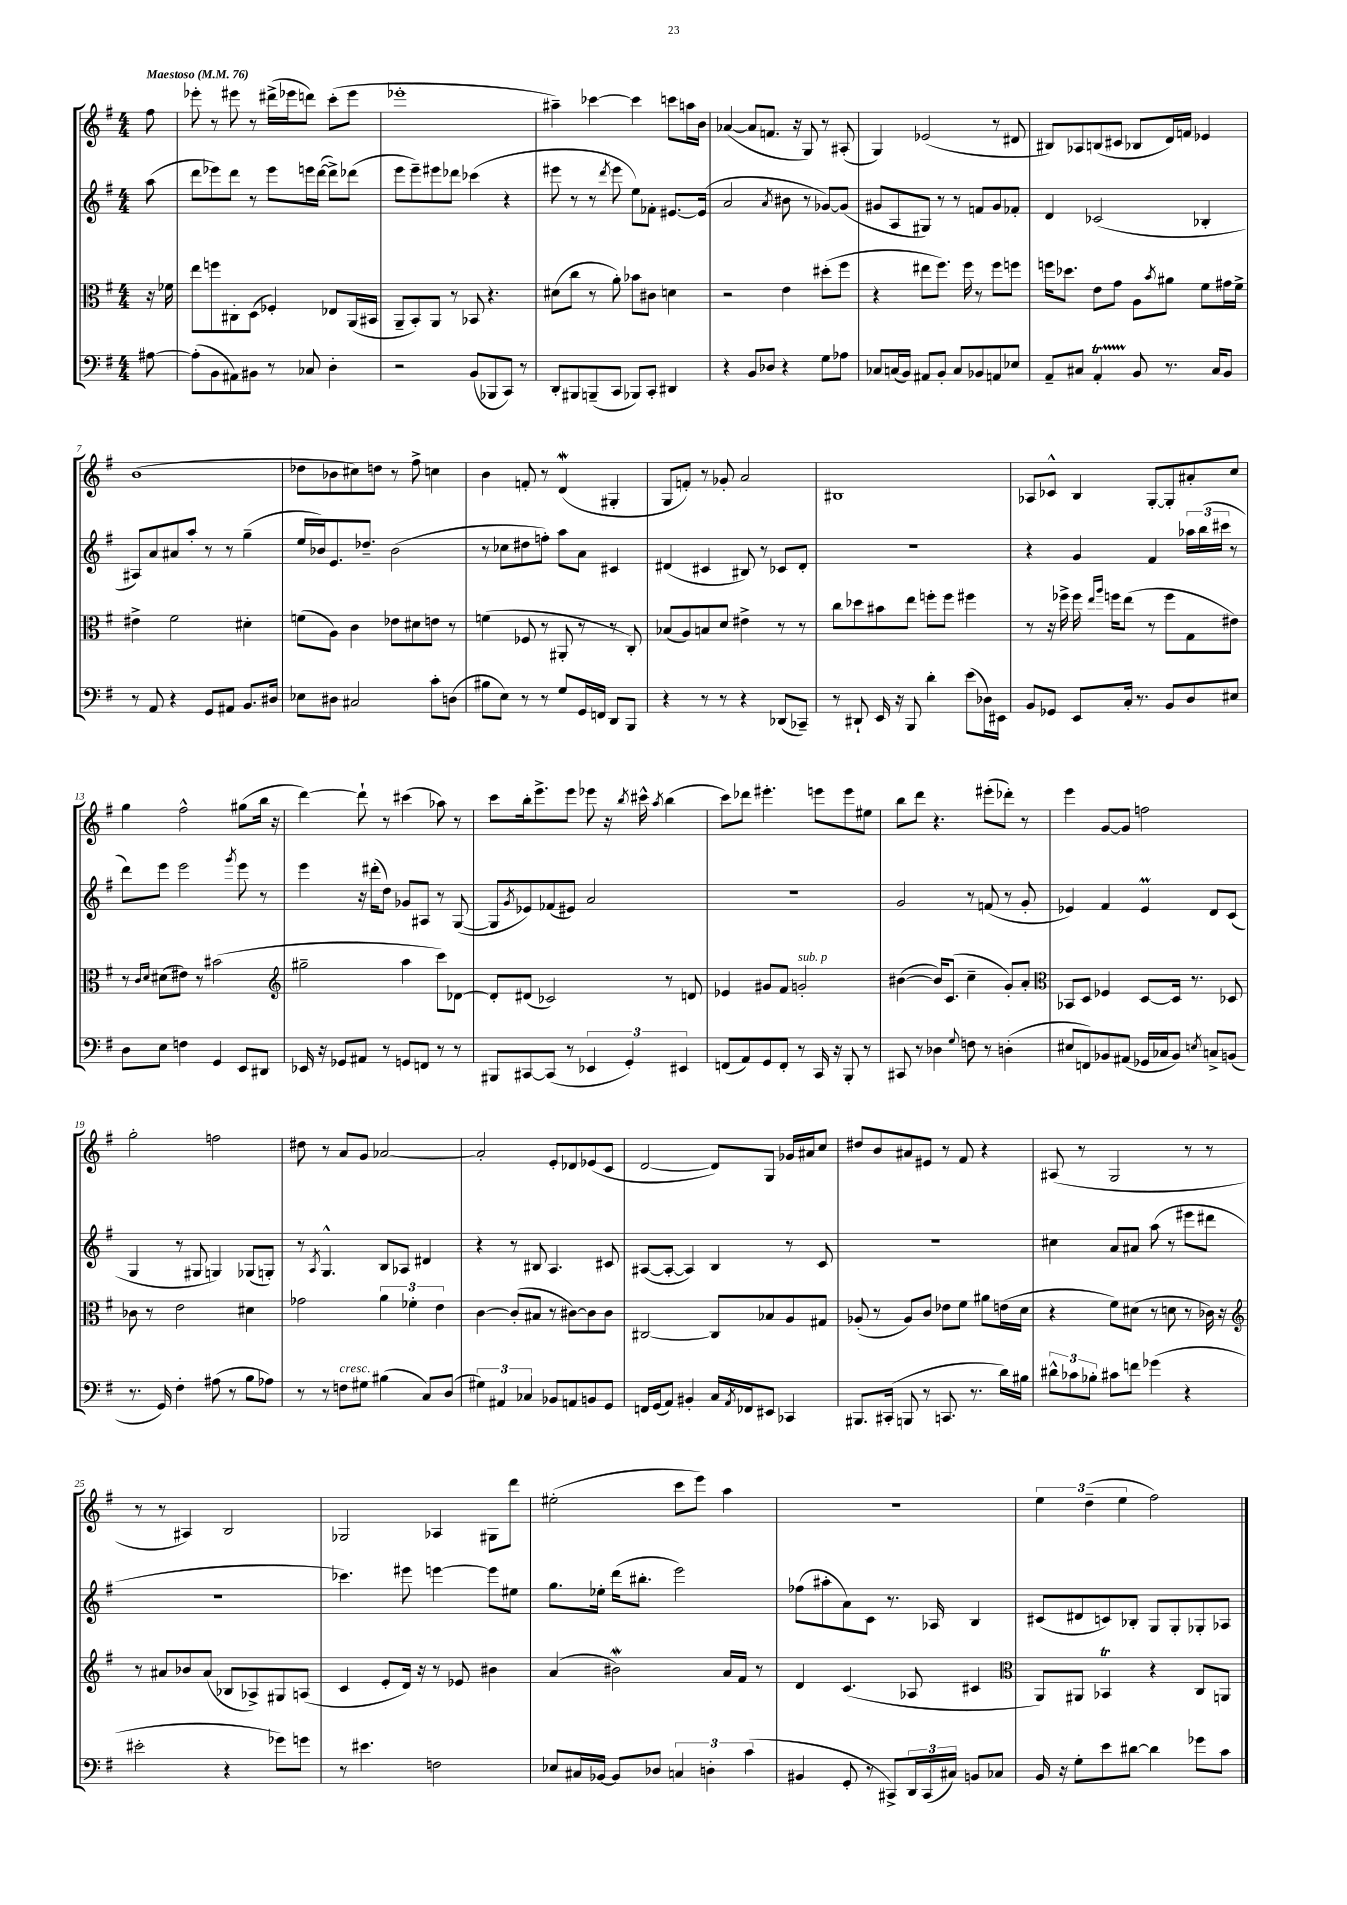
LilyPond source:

<<
\new StaffGroup <<
\new Staff = "s0" {
    \clef treble \key g \major \numericTimeSignature \time 4/4 \partial 8 \tempo "Maestoso" 4 = 76
    fis''8 |
    ees'''8-. r8 eis'''8 r8 dis'''16->( ees'''16 d'''8) c'''8-.( ees'''8 |
    ees'''1-. |
    ais''4--) ces'''4~ ces'''4 c'''8 a''16 b'16 |
    aes'4~( aes'8 f'8. r16 g8) r8 ais8-.( |
    g4) ees'2( r8 dis'8 |
    bis8) aes8 b8( cis'8 bes8 d'16) f'16 ees'4 |
    b'1( |
    des''8 bes'8 cis''8) d''8 r8 fis''8-> c''4 |
    b'4 f'8-. r8 d'4\mordent( gis4-. |
    g8 f'8-.) r8 ges'8-. a'2 |
    bis1 |
    aes8 ces'8-^ b4 g8~-. g8-. ais'8-. c''8 |
    g''4 fis''2-^ gis''8( b''16 r16 |
    d'''4~) d'''8-! r8 cis'''4( aes''8) r8 |
    c'''8 b''16-. e'''8.-> e'''8 ees'''8 r16 \acciaccatura { b''8 } cis'''16-^ \acciaccatura { a''8 } b''4( |
    c'''8) des'''8 eis'''4.-. e'''8 e'''8 eis''8 |
    b''8 d'''8 r4. eis'''8-.( des'''8-.) r8 |
    e'''4 g'8~ g'8 f''2 |
    g''2-. f''2 |
    dis''8 r8 a'8 g'8 aes'2~ |
    aes'2-. e'8-. des'8 ees'8( c'8 |
    d'2~ d'8) g8 ges'16 ais'16 c''8 |
    dis''8 b'8 ais'8 eis'8 r8 fis'8 r4 |
    ais8( r8 g2 r8 r8 |
    r8 r8 ais4) b2 |
    ges2 aes4 gis8 d'''8 |
    eis''2-.( c'''8 e'''8) a''4 |
    r1 |
    \tuplet 3/2 { e''4 d''4--( e''4 } fis''2) \bar "|." |
}
\new Staff = "s1" {
    \clef treble \key g \major \numericTimeSignature \time 4/4 \partial 8
    a''8( |
    d'''8 ees'''8) d'''8 r8 ees'''8 e'''16 d'''16~( d'''8->) des'''8( |
    e'''8 e'''8--) eis'''8 des'''8 ces'''4( r4 |
    eis'''8 r8 r8 \acciaccatura { d'''8 } eis'''8 e''8) fes'8-. eis'8.~ eis'16( |
    a'2 \acciaccatura { a'8 } bis'8 r8 ges'8~) ges'8( |
    gis'8 a8 gis8) r8 r8 f'8 gis'8 fes'8-. |
    d'4 ces'2( bes4-. |
    ais8) a'8 ais'8 a''8-. r8 r8 g''4--( |
    e''16 bes'16) e'8. des''8.-- bes'2( |
    r8 ces''8 dis''8 f''8-.) a''8 a'8 cis'4 |
    dis'4( cis'4 bis8) r8 ces'8 dis'8-. |
    r1 |
    r4 g'4 fis'4 \tuplet 3/2 { aes''16 b''16( cis'''16 } r8 |
    d'''8) e'''8 e'''2 \acciaccatura { g'''8 } e'''8 r8 |
    e'''4 r16 dis'''16-.( d''8) ges'8 ais8 r8 g8~( |
    g8 \acciaccatura { g'8 } ees'8) fes'8( eis'8) a'2 |
    r1 |
    g'2 r8 f'8( r8 g'8-. |
    ees'4) fis'4 ees'4\prall d'8 c'8( |
    g4 r8 gis8 g4) ges8( g8-.) |
    r8 \acciaccatura { a8 } g4.-^ b8 aes8 dis'4 |
    r4 r8 bis8 a4. cis'8 |
    ais8~( ais8~-. ais4) b4 r8 c'8 |
    R1 |
    cis''4 a'8 ais'8 a''8( r8 eis'''8 dis'''8 |
    R1 |
    ces'''4.) eis'''8 e'''4~ e'''8 eis''8 |
    g''8. ees''16-. d'''16( bis''8.-. e'''2) |
    fes''8( ais''8-. a'8) c'8 r8. aes16 b4 |
    cis'8( dis'8 c'8) bes8-. g8 g8-. ges8-. aes8 \bar "|." |
}
\new Staff = "s2" {
    \clef alto \key g \major \numericTimeSignature \time 4/4 \partial 8
    r16 fes'16 |
    e''8 f''8 cis8-. d8( fes4-.) ees8 a,16( bis,16 |
    a,8-- b,8-.) a,8 r8 bes,8 r4. |
    dis'8( c''8 r8 a'8-.) bes'8 cis'8 d'4 |
    r2 e'4 dis''8-.( fis''8 |
    r4 eis''8 fis''8.) fis''16 r8 fis''8 f''8 |
    f''16 des''8. e'8 g'8 a8 \acciaccatura { b'8 } ais'8 fis'8 gis'16 fis'16-> |
    eis'4-> fis'2 dis'4-. |
    f'8( a8) c'4 ees'8 dis'8 e'8 r8 |
    f'4( fes8 r8 ais,8-. r8 r8 c8-.) |
    bes8( a8) b8 d'8 eis'4-> r8 r8 |
    c''8 des''8 bis'8 e''8 f''8-. f''8 fis''4 |
    r8 r16 fes''16-> fes''16 \grace { e''16 a''16 } f''16 e''8( r8 f''8 g8 eis'8) |
    r8 \grace { c'16 d'16 } dis'8( eis'8) r8 bis'2( |
    \clef treble gis''2-- a''4 c'''8) des'8~ |
    des'8-. dis'8( ces'2) r8 d'8 |
    ees'4 gis'8 fis'8 g'2-.^\markup { \italic "sub. p" } |
    bis'4~( bis'16) c'8.( c''4-- g'8-.) a'8-. |
    \clef alto bes,8 d8 fes4 d8~ d16 r8. des8 |
    ces'8 r8 e'2 dis'4 |
    ges'2 \tuplet 3/2 { a'4 fes'4-. e'4 } |
    c'4~ c'8-.( bis8 r8 cis'8~) cis'8 cis'8 |
    cis2~ cis8 bes8 a8 gis8 |
    aes8-.( r8 aes8) c'8 ees'8 fis'8 ais'8 e'16( d'16 |
    r4 fis'8) dis'8( r8 d'8 r8 ces'16) r16 |
    \clef treble r8 ais'8 bes'8 ais'8( bes8 aes8->) gis8 a8( |
    c'4 e'8-. d'16) r16 r8 ees'8 bis'4 |
    a'4( bis'2\mordent) a'16 fis'16 r8 |
    d'4 c'4.( aes8 cis'4 |
    \clef alto a,8) ais,8 bes,4\trill r4 c8 a,8 \bar "|." |
}
\new Staff = "s3" {
    \clef bass \key g \major \numericTimeSignature \time 4/4 \partial 8
    ais8~ |
    ais8-.( b,8 ais,8) bis,8 r8 ces8 d4-. |
    r2 b,8( bes,,8 c,8) r8 |
    d,8-. bis,,8 b,,8--( c,8 bes,,8) c,8-. dis,4 |
    r4 b,8 des8 r4 g8 aes8 |
    ces8 c16( b,16) ais,8 b,8-. c8 bes,8 a,8 ees8 |
    a,8-- cis8 a,4-.\startTrillSpan b,8\stopTrillSpan r8. cis16 b,8 |
    r8 a,8 r4 g,8 ais,8 b,8. dis16 |
    ees8 dis8 cis2 c'8-. d8( |
    bis8 e8) r8 r8 g8 g,16 f,16 d,8 b,,8 |
    r4 r8 r8 r4 des,8( ces,8--) |
    r8 dis,8-! e,16 r16 b,,8 d'4-. e'8( des16) eis,16 |
    b,8 ges,8 e,8 c16-. r8. b,8 d8 eis8 |
    d8 e8 f4 g,4 e,8 dis,8 |
    ees,16 r16 ges,8 ais,8 r8 g,8 f,8 r8 r8 |
    bis,,8 cis,8~ cis,8( r8 \tuplet 3/2 { ees,4 g,4-.) eis,4 } |
    f,8( a,8) g,8 f,8-. r8 c,16 r16 b,,8-. r8 |
    cis,8 r8 des4 \appoggiatura { g8 } f8 r8 d4-.( |
    eis8 f,8) bes,8 ais,8( ges,16 ces16 bes,8) \acciaccatura { e8 } c8-> b,8( |
    r8. g,16) fis4-. ais8( r8 b8 aes8) |
    r8 r8 f8^\markup { \italic "cresc." } gis8 bis4( c8) d8( |
    \tuplet 3/2 { gis4) ais,4 ces4 } bes,8 a,8 b,8 g,8 |
    f,16 g,16( a,8) bis,4-. c16 \acciaccatura { a,8 } fes,16 eis,8 ces,4 |
    bis,,8. cis,16-.( b,,8 r8 c,8. r8. d'16) bis16 |
    \tuplet 3/2 { dis'8-^ ces'8 bes8-. } cis'8 f'8 ges'4( r4 |
    eis'2-. r4 ges'8) g'8 |
    r8 eis'4. f2 |
    ees8 cis16 bes,16~ bes,8 des8 \tuplet 3/2 { c4 d4-. c'4( } |
    bis,4 g,8-. r8 cis,8->) \tuplet 3/2 { d,16 cis,16( cis16) } b,8 ces8 |
    b,16 r16 g8-. e'8 dis'8~ dis'4 ges'8 c'8 \bar "|." |
}
>>
>>
